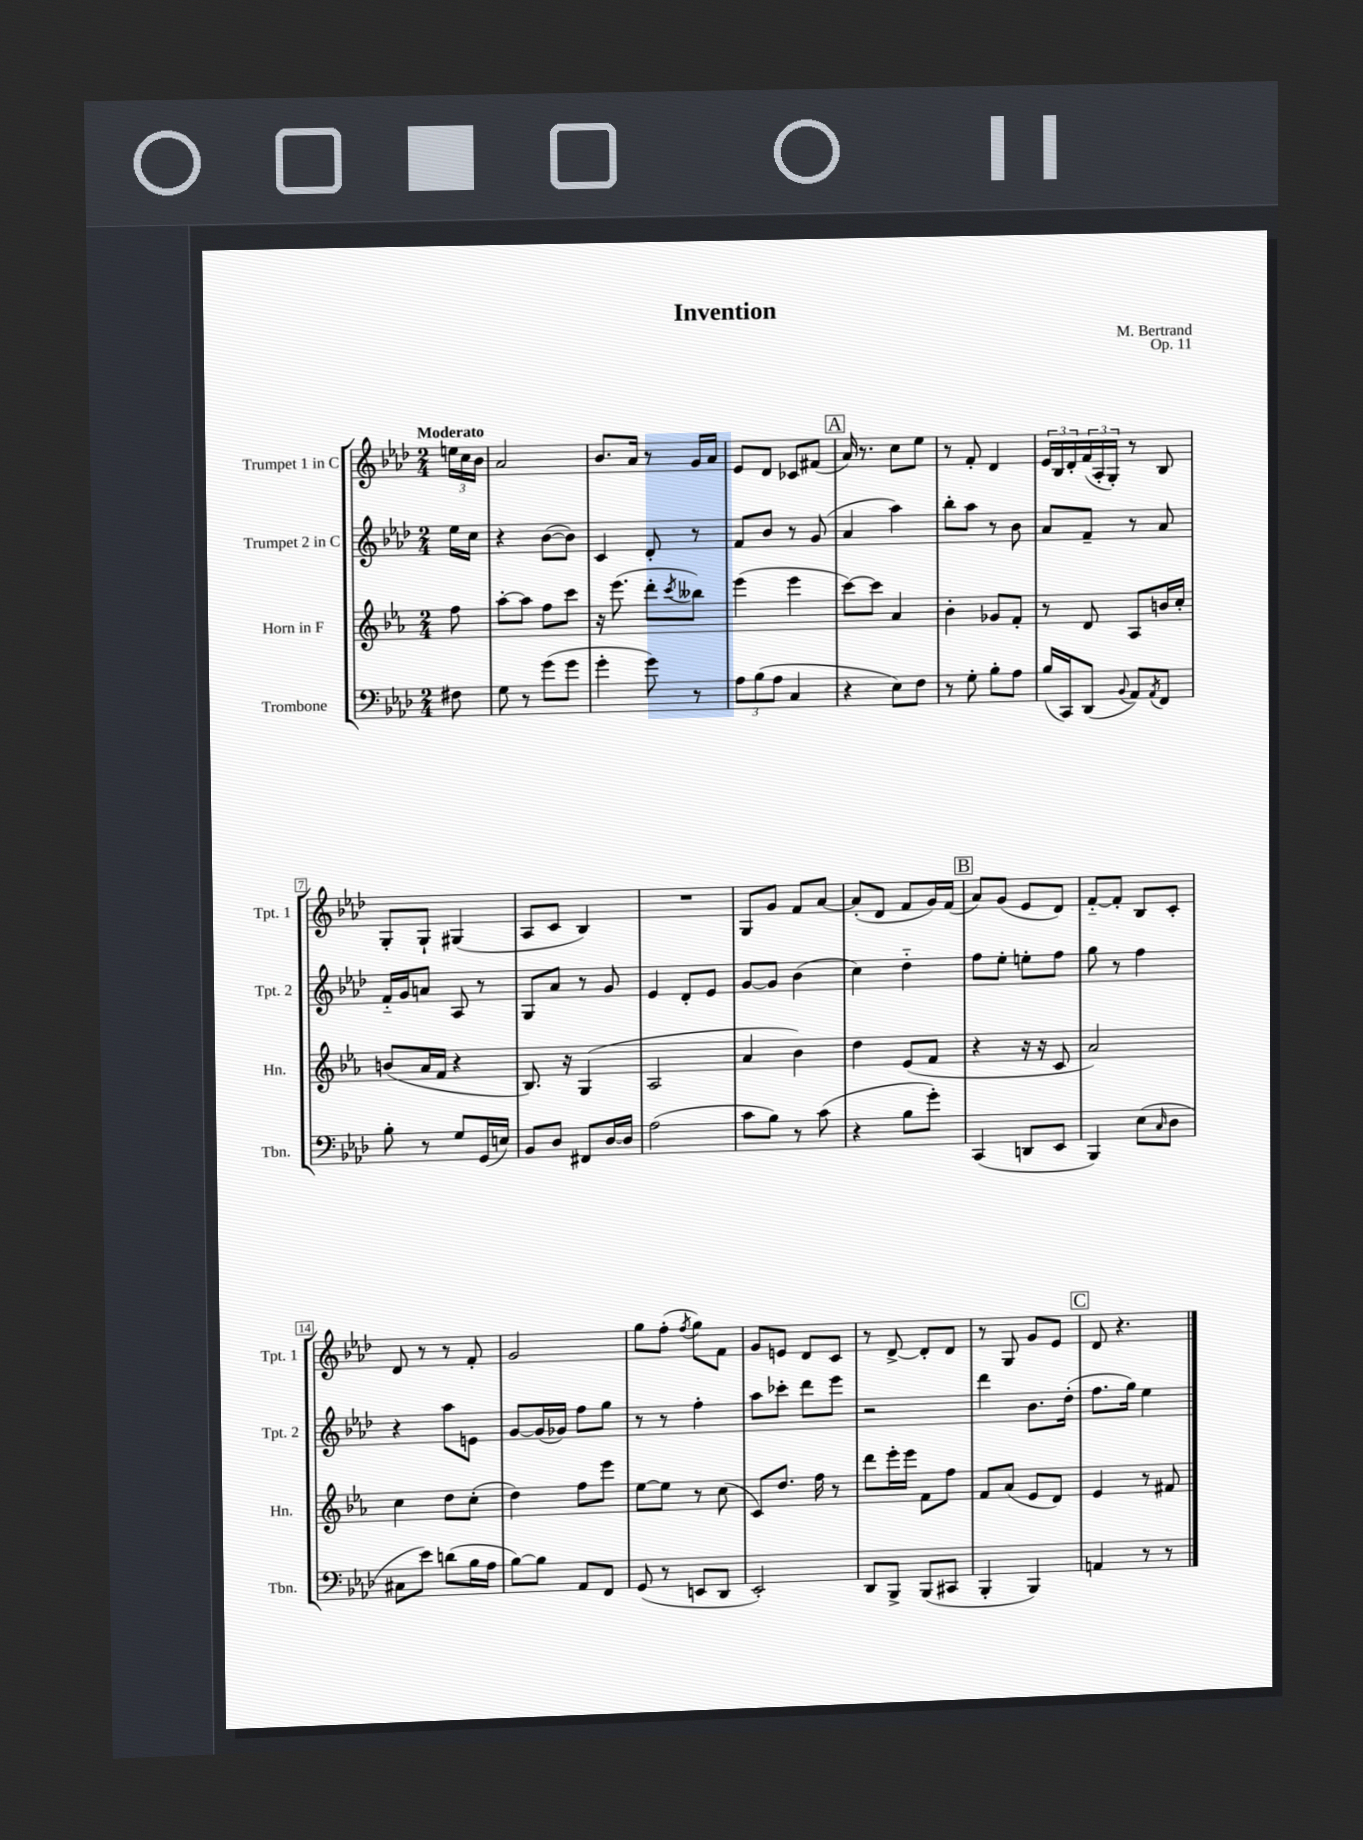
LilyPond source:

\header { title = "Invention" composer = "M. Bertrand" opus = "Op. 11" }
<<
\new StaffGroup <<
\new Staff = "s0" \with { instrumentName = "Trumpet 1 in C" shortInstrumentName = "Tpt. 1" } {
    \clef treble \key aes \major \numericTimeSignature \time 2/4 \partial 8 \tempo "Moderato"
    \tuplet 3/2 { e''16 c''16 bes'16 } |
    aes'2 |
    bes'8. aes'16 r8 g'16 aes'16 |
    ees'8 des'8 ces'8 fis'8( |
    \mark \markup { \box "A" } aes'16) r8. c''8 ees''8 |
    r8 f'8-. des'4 |
    \tuplet 3/2 { ees'16 bes16 des'16-. } \tuplet 3/2 { f'16( aes16-. g16-.) } r8 bes8 |
    g8-. g8-! gis4( |
    aes8 c'8 bes4) |
    R2 |
    g8 g'8 f'8 aes'8~ |
    aes'8-.( des'8 f'8 g'16) f'16( |
    \mark \markup { \box "B" } aes'8) g'8( ees'8 des'8) |
    f'8~-_ f'8-. bes8 c'8-. |
    des'8 r8 r8 f'8-. |
    g'2 |
    g''8 f''8-.( \acciaccatura { f''8 } g''8) f'8 |
    g'8 e'8 des'8 c'8 |
    r8 des'8~-> des'8-. des'8 |
    r8 g8 g'8 ees'8 |
    \mark \markup { \box "C" } des'8 r4. \bar "|." |
}
\new Staff = "s1" \with { instrumentName = "Trumpet 2 in C" shortInstrumentName = "Tpt. 2" } {
    \clef treble \key aes \major \numericTimeSignature \time 2/4 \partial 8
    ees''16 c''16 |
    r4 bes'8~( bes'8) |
    c'4 des'8-. r8 |
    f'8 bes'8 r8 g'8( |
    \mark \markup { \box "A" } aes'4 aes''4) |
    bes''8-. aes''8 r8 bes'8 |
    aes'8 f'8-- r8 aes'8 |
    f'16-_ g'16 a'8 aes8 r8 |
    g8 aes'8 r8 g'8 |
    ees'4 des'8-. ees'8 |
    g'8~ g'8 bes'4( |
    c''4) des''4-_ |
    \mark \markup { \box "B" } f''8 ees''8-. e''8-. f''8 |
    g''8 r8 f''4 |
    r4 aes''8 e'8 |
    g'8~ g'16( ges'16) f''8 g''8 |
    r8 r8 f''4-. |
    aes''8 ces'''8-. des'''8 ees'''8 |
    r2 |
    des'''4 bes'8. des''16-.( |
    \mark \markup { \box "C" } f''8. g''16) ees''4 \bar "|." |
}
\new Staff = "s2" \with { instrumentName = "Horn in F" shortInstrumentName = "Hn." } {
    \clef treble \key ees \major \numericTimeSignature \time 2/4 \partial 8
    f''8 |
    aes''8~-. aes''8 f''8 c'''8 |
    r16 ees'''8.( d'''8-. \acciaccatura { c'''8 } beses''8) |
    ees'''4( ees'''4 |
    \mark \markup { \box "A" } c'''8~) c'''8 aes'4 |
    bes'4-. ges'8 f'8-. |
    r8 d'8 aes8 b'16 c''16-. |
    b'8( aes'16 f'16 r4 |
    bes8.) r16 g4( |
    aes2 |
    aes'4 bes'4) |
    d''4 ees'8( f'8 |
    \mark \markup { \box "B" } r4 r16 r16 c'8 |
    aes'2) |
    c''4 d''8 c''8-.( |
    d''4) f''8 ees'''8 |
    ees''8~ ees''8 r8 c''8( |
    c'8) d''8. f''16 r8 |
    d'''8 ees'''16-. ees'''16 f'8 f''8 |
    f'8 aes'8( ees'8 d'8) |
    \mark \markup { \box "C" } ees'4 r8 fis'8 \bar "|." |
}
\new Staff = "s3" \with { instrumentName = "Trombone" shortInstrumentName = "Tbn." } {
    \clef bass \key aes \major \numericTimeSignature \time 2/4 \partial 8
    fis8 |
    g8 r8 g'8( g'8 |
    g'4-. g'8) r8 |
    \tuplet 3/2 { aes8 bes8( aes8 } c4 |
    \mark \markup { \box "A" } r4 ees8) f8 |
    r8 g8-. bes8-. aes8 |
    bes16( c,16) des,8( \appoggiatura { bes,8 } aes,8) \acciaccatura { aes,8 } f,8 |
    bes8-. r8 g8 g,16( e16) |
    bes,8 des8 fis,8 des16~ des16 |
    aes2( |
    c'8 bes8) r8 c'8( |
    r4 bes8 g'8-.) |
    \mark \markup { \box "B" } c,4( d,8 ees,8 |
    bes,,4) ees8( \grace { c16 } des8 |
    cis8 ees'8) d'8( bes16 aes16 |
    bes8~) bes8 aes,8 f,8 |
    g,8( r8 e,8 des,8 |
    ees,2-.) |
    des,8 bes,,8-> bes,,8( cis,8 |
    bes,,4-. bes,,4) |
    \mark \markup { \box "C" } a,4 r8 r8 \bar "|." |
}
>>
>>
\layout { \context { \Score \override BarNumber.stencil = #(make-stencil-boxer 0.1 0.3 ly:text-interface::print) } }
